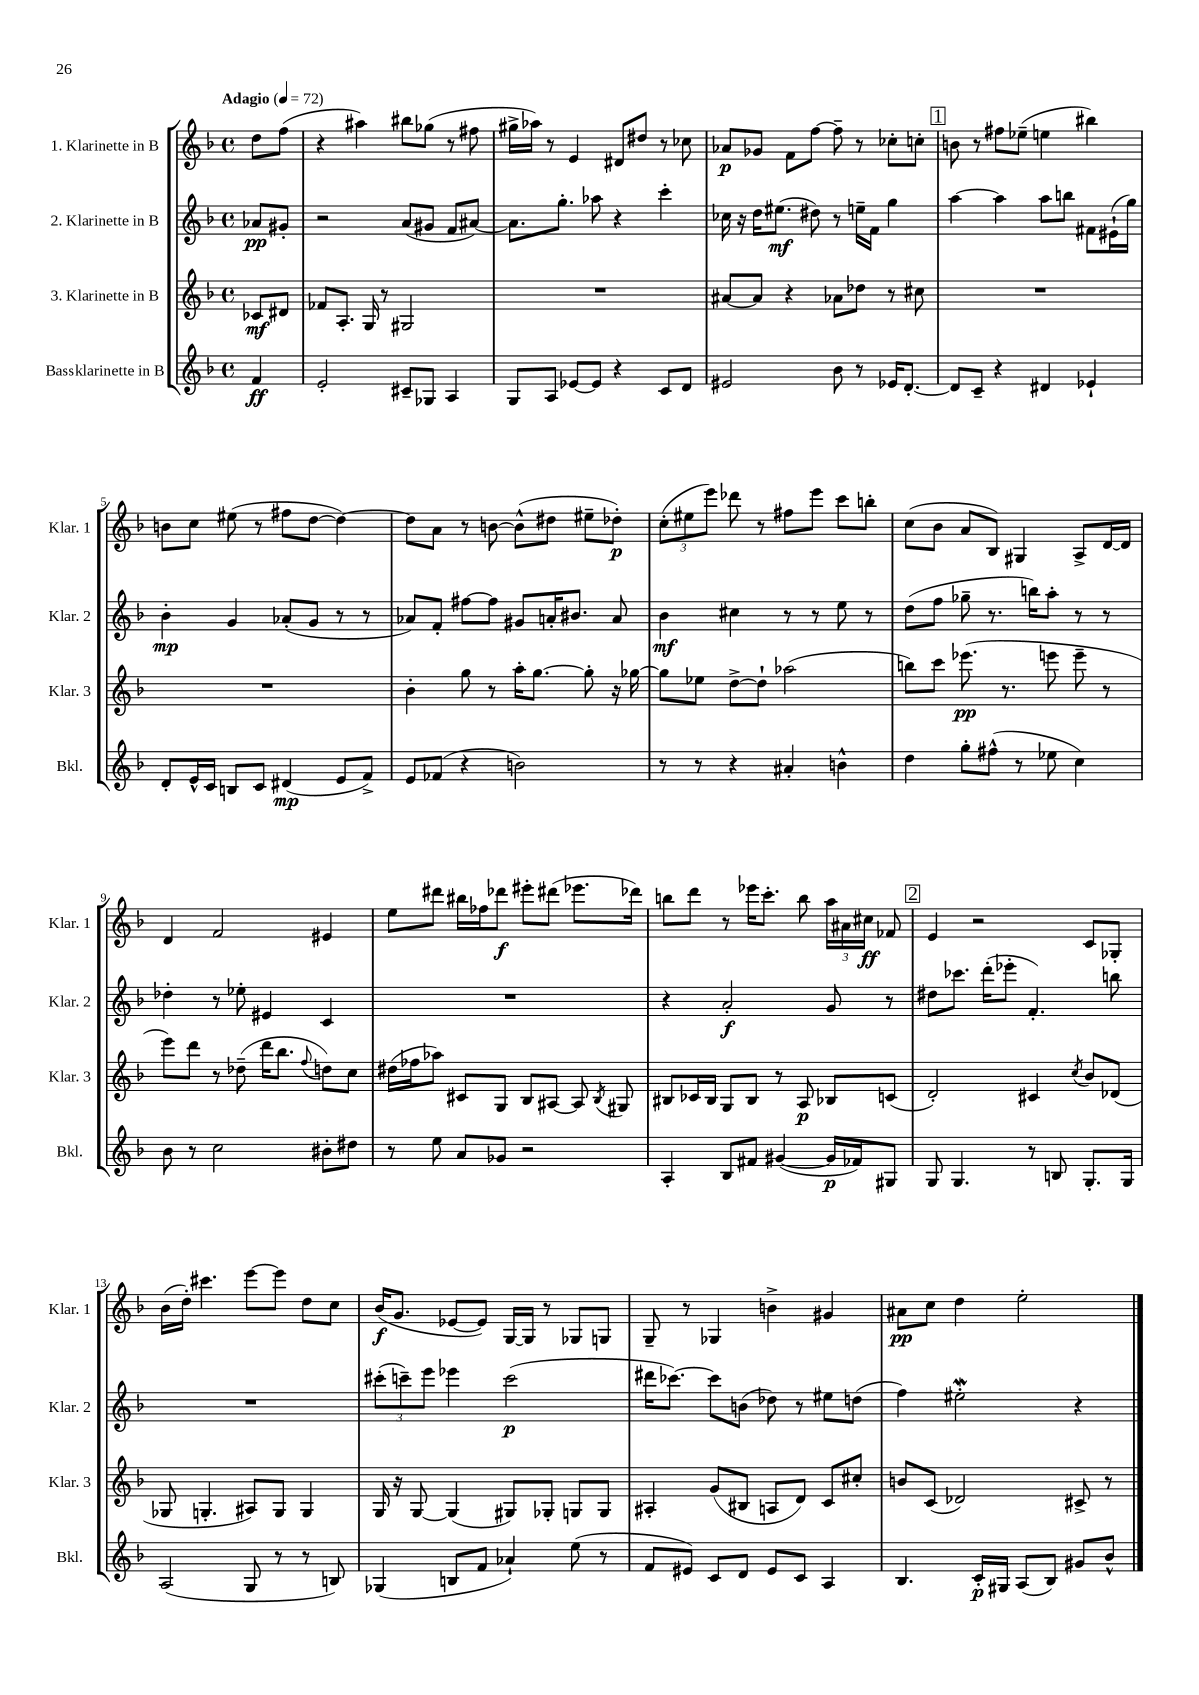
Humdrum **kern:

**kern	**kern	**kern	**kern
*staff4	*staff3	*staff2	*staff1
*clefG2	*clefG2	*clefG2	*clefG2
*k[b-]	*k[b-]	*k[b-]	*k[b-]
*M4/4	*M4/4	*M4/4	*M4/4
*met(c)	*met(c)	*met(c)	*met(c)
*MM72	*MM72	*MM72	*MM72
4f/	8c-/L	8a-/L	8dd\L
.	8d#/J	8g#'/J	(8ff\J
=	=	=	=
2e'/	8f-/L	2r	4r
.	8.A'/J	.	.
.	.	.	4aa#\)
.	16G/	.	.
.	8r	.	.
8c#~/L	2G#/	(8a/L	8bb#\L
8G-/J	.	8g#/J	(8gg-\J
4A/	.	8f/L	8r
.	.	[8a#/J)	8ff#\
=	=	=	=
8G/L	1r	8.a#\]L	16gg#^\LL
.	.	.	16aa-\JJ)
8A/J	.	.	8r
.	.	8.gg'\J	.
[8e-/L	.	.	4e/
8e-/]J	.	8aa-\	.
4r	.	4r	8d#/L
.	.	.	8dd#/J
8c/L	.	4ccc'\	8r
8d/J	.	.	8cc-\
=	=	=	=
2e#/	[8a#/L	16cc-\	8a-/L
.	.	16r	.
.	8a#/]J	16dd\LK	8g-/J
.	.	(8.ee#\J	.
.	4r	.	8f\L
.	.	8dd#\)	[8ff\J
8b-\	8a-\L	8r	8ff~\]
8r	8dd-\J	16ee~\LL	8r
.	.	16f\JJ	.
16e-/LK	8r	4gg\	8cc-'\L
[8.d'/J	.	.	.
.	8cc#\	.	8cc'\J
=	=	=	=
8d/]L	1r	[4aa\	8b\
8c~/J	.	.	8r
4r	.	4aa\]	8ff#\L
.	.	.	(8ee-~\J
4d#/	.	8aa\L	4ee\
.	.	8bb\J	.
4e-`/	.	8f#\L	4bb#\)
.	.	(16e#`\L	.
.	.	16gg\JJ)	.
=	=	=	=
8d'/L	1r	4b-'\	8b\L
16e^^/L	.	.	8cc\J
16c/JJ	.	.	.
8B/L	.	4g/	(8ee#\
8c/J	.	.	8r
(4d#/	.	(8a-'/L	8ff#\L
.	.	8g/J	[8dd\J
8e/L	.	8r	4dd\_)
8f^/J)	.	8r	.
=	=	=	=
8e/L	4b-'\	8a-/L)	8dd\]L
(8f-/J	.	8f'/J	8a\J
4r	8gg\	[8ff#\L	8r
.	8r	8ff#\]J	[8b\
2b\)	16aa'\LK	8g#/L	(8b^^\]L
.	[8.gg\J	.	.
.	.	16a'/K	8dd#\J
.	.	8.b#/J	.
.	8gg'\]	.	8ee#~\L
.	16r	8a/	8dd-'\J)
.	[16gg-\	.	.
=	=	=	=
8r	8gg-\]L	4b-\	(12cc'\L
.	.	.	12ee#\
8r	8ee-\J	.	.
.	.	.	12eee\J)
4r	[8dd^\L	4cc#\	8ddd-\
.	8dd`\]J	.	8r
4a#'/	(2aa-\	8r	8ff#\L
.	.	8r	8eee\J
4b^^\	.	8ee\	8ccc\L
.	.	8r	8bb'\J
=	=	=	=
4dd\	8bb\L)	(8dd\L	(8cc\L
.	8ccc\J	8ff\J	8b-\J
8gg'\L	(8.eee-\	8gg-~\	8a/L
(8ff#^^\J	.	8.r	8B-/J)
.	8.r	.	.
8r	.	.	4G#/
.	.	16bb\LK)	.
8ee-\	8eee\	8aa'\J	.
4cc\)	8eee~\	8r	8A^/L
.	8r	8r	[16d/L
.	.	.	16d/]JJ
=	=	=	=
8b-\	8eee\L)	4dd-'\	4d/
8r	8ddd\J	.	.
2cc\	8r	8r	2f/
.	(8dd-~\	8ee-'\	.
.	16ddd\LK	4e#/	.
.	8.bb-\J	.	.
.	8qqff/	.	.
8b#'\L	8dd\L)	4c/	4e#/
8dd#\J	8cc\J	.	.
=	=	=	=
8r	(16dd#\LL	1r	8ee\L
.	16ff-\J	.	.
8ee\	8aa-\J)	.	8ddd#\J
8a/L	8c#/L	.	16bb#\LL
.	.	.	16ff-\J
8g-/J	8G/J	.	8ddd-\J
2r	8B-/L	.	8eee#'\L
.	[8A#/J	.	(8ddd#\J
.	8A#/]	.	8.eee-\L
.	8qB-/	.	.
.	8G#/	.	.
.	.	.	16ddd-\Jk)
=	=	=	=
4A'/	8B#/L	4r	8bb\L
.	16c-/L	.	8ddd\J
.	16B#/JJ	.	.
8B-/L	8G/L	2a'/	8r
8f#/J	8B#/J	.	16eee-\LK
.	.	.	8.ccc'\J
([4g#/	8r	.	.
.	8A/	.	8bb\
16g#/]LL	8B-/L	8g/	24aa\LL
.	.	.	24a#\
16f-/J)	.	.	.
.	.	.	24cc#\JJ
8G#/J	(8c/J	8r	8f-/
=	=	=	=
8G/	2d'/)	8dd#\L	4e/
4.G/	.	8.ccc-\J	.
.	.	.	2r
.	.	(16ddd'\LK	.
.	.	8eee-'\J	.
8r	4c#/	4.f'/)	.
8B/	.	.	.
.	8qcc/	.	.
8.G'/L	8b-/L	.	8c/L
.	(8d-/J	8bb\	8G-'/J
16G/Jk	.	.	.
=	=	=	=
(2A/	8G-/	1r	(16b-\LL
.	.	.	16dd'\JJ)
.	4.G'/	.	4.ccc#\
8G/	8A#/L)	.	[8eee\L
8r	8G/J	.	8eee\]J
8r	4G/	.	8dd\L
8B/)	.	.	8cc\J
=	=	=	=
(4G-/	16G/	(12ccc#'\L	(16b-/LK
.	16r	.	8.g/J
.	.	12ccc~\)	.
.	[8G/	.	.
.	.	12eee\J	.
8B/L	(4G/]	4eee-\	[8e-/L
8f/J	.	.	8e-/]J)
4a-`/)	8G#/L)	(2ccc\	[16G/LL
.	.	.	16G/]JJ
.	8G-'/J	.	8r
(8ee\	8G/L	.	8G-/L
8r	8G/J	.	8G/J
=	=	=	=
8f/L	4A#'/	16ddd#\LK	8G~/
.	.	[8.ccc-\J)	.
8e#/J)	.	.	8r
8c/L	(8g/L	8ccc-\]L	4G-/
8d/J	8B#/J	(8b\J	.
8e#/L	8A/L	8dd-\)	4b^\
8c/J	8d/J)	8r	.
4A/	8c/L	8ee#\L	4g#/
.	8cc#'/J	(8dd\J	.
=	=	=	=
4.B-/	8b/L	4ff\)	8a#\L
.	(8c/J	.	8cc\J
.	2d-/)	2ee#'\	4dd\
16c'/LL	.	.	.
16G#/JJ	.	.	.
(8A/L	.	.	2ee'\
8B-/J)	.	.	.
8g#/L	8c#^/	4r	.
8b-^^/J	8r	.	.
==	==	==	==
*-	*-	*-	*-
